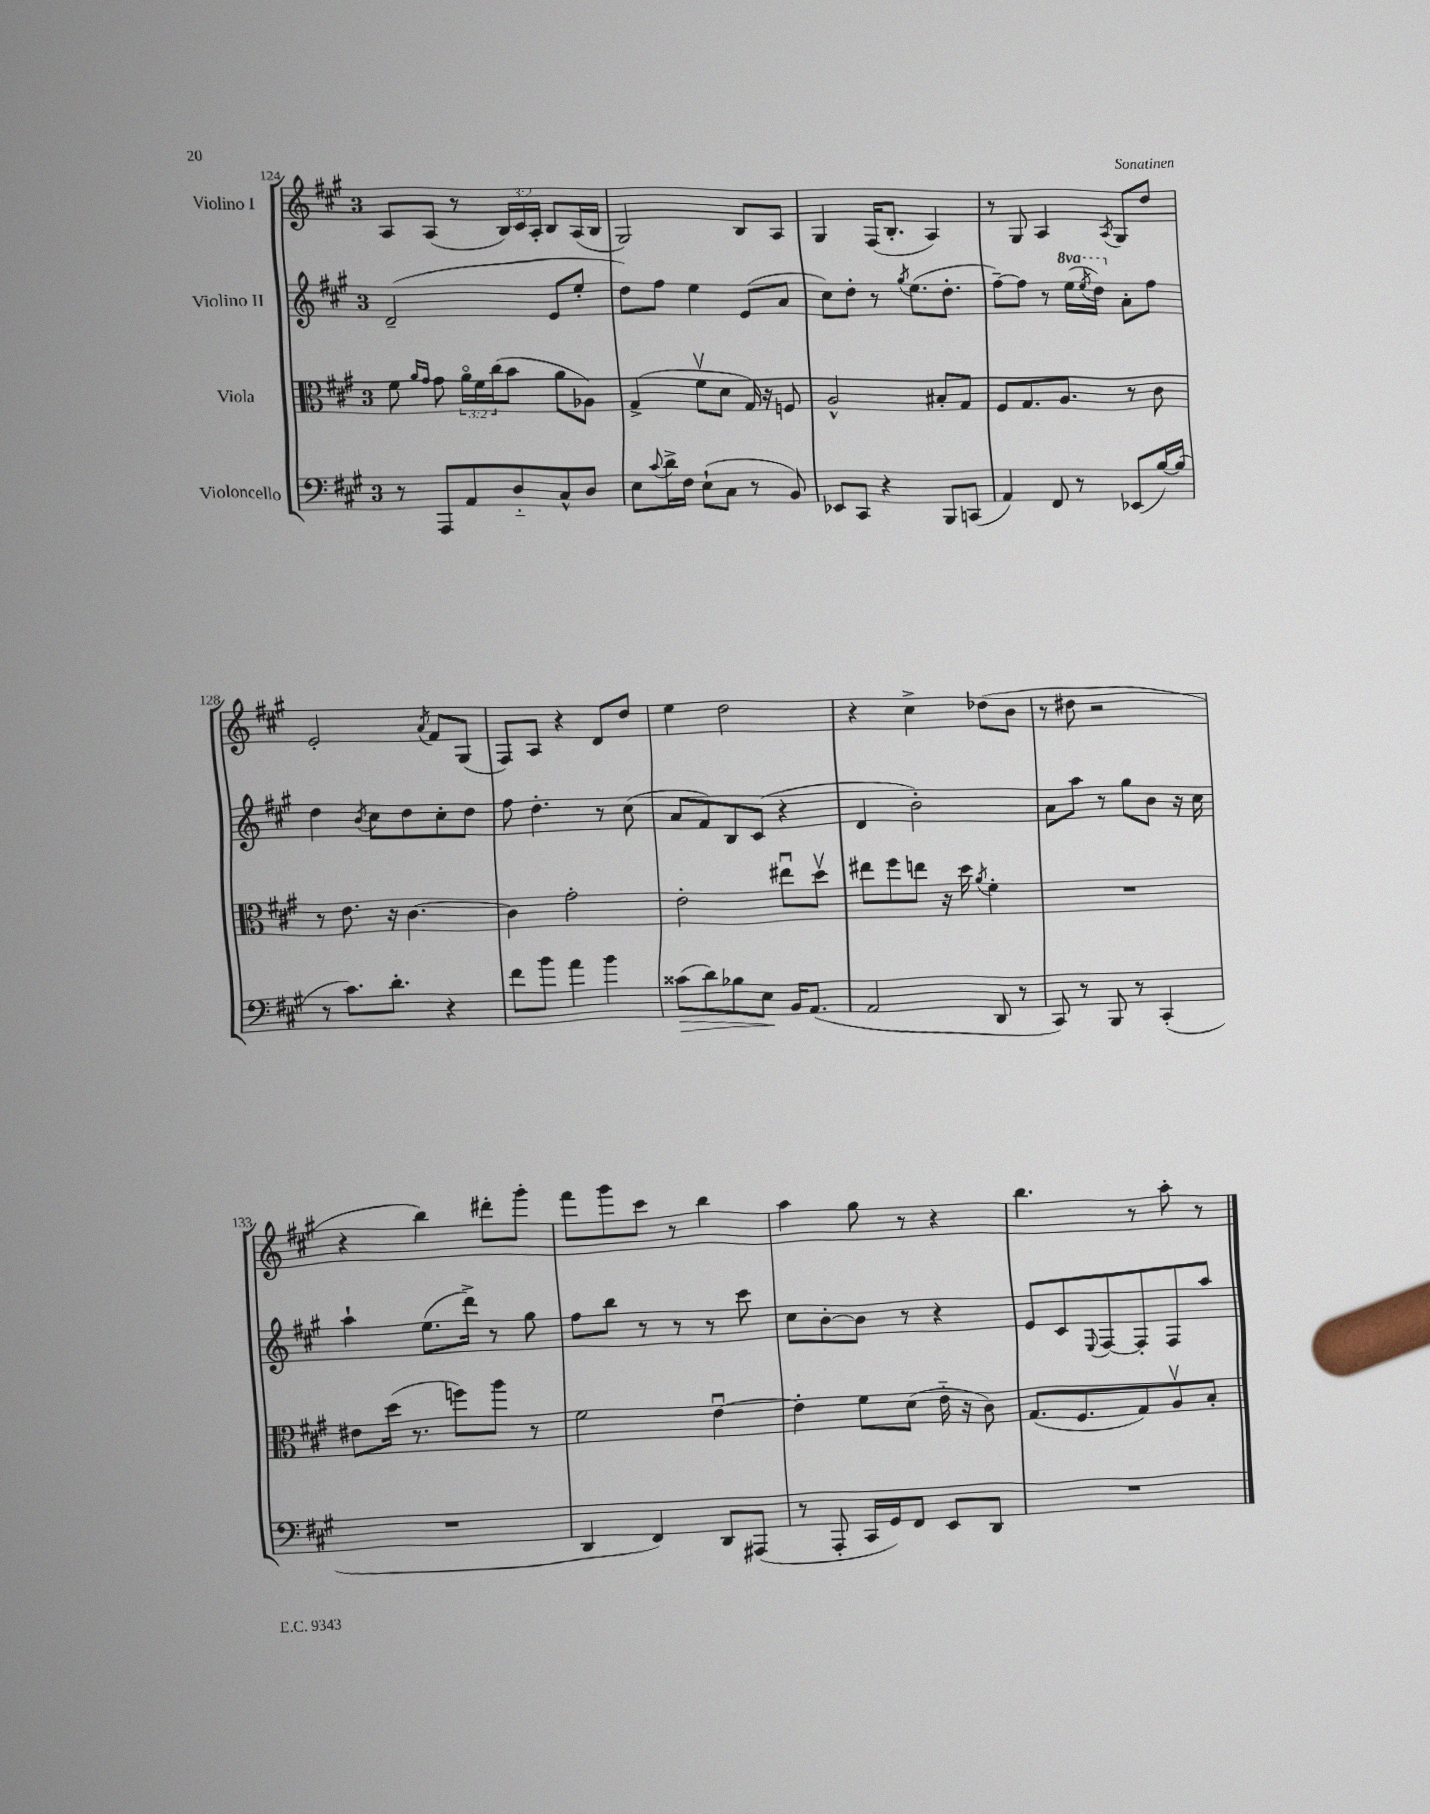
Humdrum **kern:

**kern	**dynam	**kern	**kern	**kern
*part4	*part4	*part3	*part2	*part1
*staff4	*staff4	*staff3	*staff2	*staff1
*I"Violoncello	*	*I"Viola	*I"Violino II	*I"Violino I
*clefF4	*	*clefC3	*clefG2	*clefG2
*k[f#c#g#]	*	*k[f#c#g#]	*k[f#c#g#]	*k[f#c#g#]
*M3/4	*	*M3/4	*M3/4	*M3/4
=124	=124	=124	=124	=124
8r	.	8f#\	(2d~/	8A/L
.	.	16qqa/LL	.	.
.	.	16qqg#/JJ	.	.
8AAA/L	.	8g#\	.	(8A/J
8AA/	.	24a\LL	.	8r
.	.	24f#\	.	.
.	.	(24cc#\J	.	.
8D/	.	8b\J	.	24B/LL)
.	.	.	.	24c#/
.	.	.	.	24A'/JJ
8C#^^/	.	8a\L	8e/L	8B/L
8D/J	.	8A-X\J)	8ee'/J	(16A/L
.	.	.	.	16B/JJ
=125	=125	=125	=125	=125
8E\L	.	(4G#^/	8dd\L)	2G#/)
8qqc#/	.	.	.	.
16d^\L	.	.	8ff#\J	.
16F#\JJ	.	.	.	.
(8E`\L	.	8f#v\L	4ee\	.
8C#\J	.	8d\J	.	.
8r	.	16G#/)	(8e/L	8B/L
.	.	16r	.	.
8BB/)	.	8Fn/	8a/J	8A/J
=126	=126	=126	=126	=126
8EE-X/L	.	2A^^/	8cc#\L)	4G#/
8CC#/J	.	.	8dd'\J	.
4r	.	.	8r	(16F#/KL
.	.	.	.	8.B'/J
.	.	.	8qgg#/	.
.	.	.	(8.ee\L	.
8BBB/L	.	8B#X'/L	.	4A/)
.	.	.	8.dd'\J	.
(8CCn/J	.	8G#/J	.	.
=127	=127	=127	=127	=127
4AA/)	.	8F#/L	[8ff#~\L)	8r
.	.	8.G#/	8ff#\J]	8G#/
8FF#/	.	.	8r	4A/
.	.	8.A/J	.	.
*	*	*	*8va	*
8r	.	.	(16eee\LL	.
.	.	.	8qeee/	.
.	.	.	16ddd\JJ)	.
.	.	.	.	8qA/
*	*	*	*X8va	*
(8EE-X/L	.	8r	8a'\L	8G#/L
[16B/L)	.	8c#\	8ff#\J	8dd/J
(16B/JJ]	.	.	.	.
!!LO:LB:g=z
=128	=128	=128	=128	=128
8r	.	8r	4dd\	2e'/
8.c#\L)	.	8.e\	.	.
.	.	.	8qb/	.
.	.	.	8cc#\L	.
8.d'\J	.	16r	.	.
.	.	[4.c#\	8dd\	.
.	.	.	.	8qa/
4r	.	.	8cc#'\	8f#/L
.	.	.	8dd\J	(8G#/J
=129	=129	=129	=129	=129
8f#\L	.	4c#\]	8ff#\	8F#/L)
8b\J	.	.	4.dd'\	8A/J
4a\	.	2g#'\	.	4r
4b\	.	.	8r	8d/L
.	.	.	(8cc#\	8dd/J
=130	=130	=130	=130	=130
!	!LO:HP:b	!	!	!
(8c##X\L	>	2e'\	8a/L	4ee\
8d\)	.	.	8f#/)	.
8B-X\	.	.	8B/	2dd\
8E\J	.	.	(8c#/J	.
16BB/KL	]	8ee#Xu\L	4r	.
(8.AA/J	.	.	.	.
.	.	8ddv\J	.	.
=131	=131	=131	=131	=131
2AA/	.	8ee#X\L	4d/	4r
.	.	8ff#\	.	.
.	.	8een\J	2b'\)	4cc#^\
.	.	16r	.	.
.	.	16dd\	.	.
.	.	8qa/	.	.
8DD/	.	4f#'\	.	(8dd-X\L
8r	.	.	.	8b\J
=132	=132	=132	=132	=132
8CC#/)	.	2.r	8a\L	8r
8r	.	.	8aa\J	8dd#X\
8BBB/	.	.	8r	2r
8r	.	.	8gg#\L	.
(4CC#'/	.	.	8b\J	.
.	.	.	16r	.
.	.	.	16cc#\	.
!!LO:LB:g=z
=133	=133	=133	=133	=133
2.r	.	8e#X\L	4aa`\	4r
.	.	(16dd\Jk	.	.
.	.	8.r	.	.
.	.	.	(8.ee\L	4bb\)
.	.	8ffn\L)	.	.
.	.	.	16ddd^\Jk)	.
.	.	8aa\J	8r	8ddd#X'\L
.	.	8r	8gg#\	8ggg#'\J
=134	=134	=134	=134	=134
4DD/	.	2f#\	8ff#\L	8fff#\L
.	.	.	8bb\J	8ggg#\
4FF#/)	.	.	8r	8ccc#\J
.	.	.	8r	8r
8DD/L	.	[4eu\	8r	4bb\
(8AAA#X/J	.	.	8ccc#\	.
=135	=135	=135	=135	=135
8r	.	4e'\]	8cc#\L	4aa\
8AAA'/	.	.	[8b'\	.
16CC#/LL	.	8f#\L	8b\J]	8gg#\
16GG#/J)	.	.	.	.
8FF#/J	.	(8d\J	8r	8r
8EE/L	.	16e\	4r	4r
.	.	16r	.	.
8DD/J	.	8c#\)	.	.
=136	=136	=136	=136	=136
2.r	.	(8.G#/L	8e/L	4.bb\
.	.	.	8c#/	.
.	.	8.F#/	.	.
.	.	.	8qqE/	.
.	.	.	[8F#/	.
.	.	8G#/)	8F#'/]	8r
.	.	8Av/	8F#/	8aa'\
.	.	8B'/J	8aa/J	8r
==	==	==	==	==
*-	*-	*-	*-	*-
